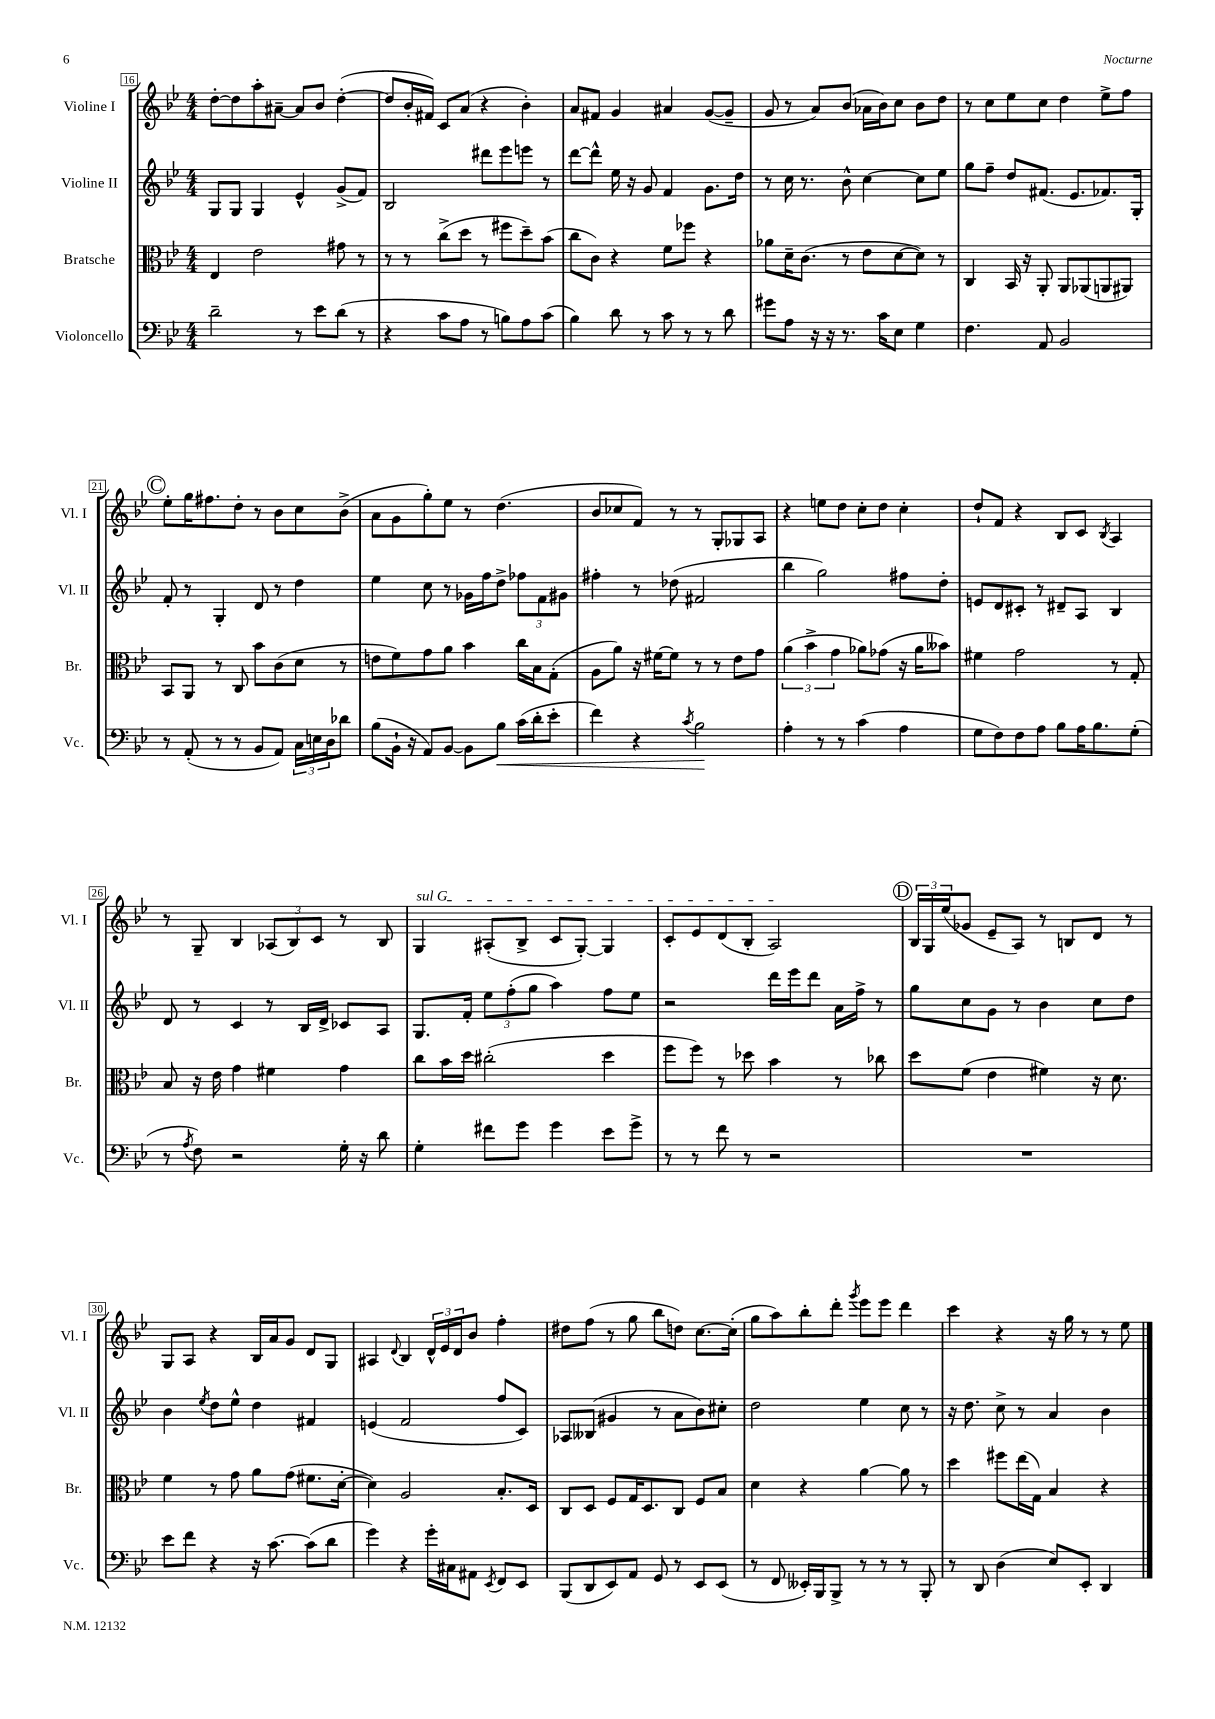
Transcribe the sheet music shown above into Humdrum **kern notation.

**kern	**kern	**kern	**kern
*staff4	*staff3	*staff2	*staff1
*clefF4	*clefC3	*clefG2	*clefG2
*k[b-e-]	*k[b-e-]	*k[b-e-]	*k[b-e-]
*M4/4	*M4/4	*M4/4	*M4/4
2d~	4E-	8G	[8dd'
.	.	8G	8dd]
.	2e-	4G	8aa'
.	.	.	[8a#~
8r	.	4e-^^	8a#]
8e-	.	.	8b-
(8d	8g#	(8g^	([4dd'
8r	8r	8f)	.
=	=	=	=
4r	8r	2B-	8dd]
.	8r	.	16b-'
.	.	.	16f#)
8c	(8cc^	.	8c
8A	8dd	.	(8a
8r	8r	8ddd#	4r
8B)	8ff#	8eee-	.
8A	8dd~)	8eee	4b-')
(8c	(8b-	8r	.
=	=	=	=
4B-)	8cc	[8ddd	8a
.	8c)	8ddd^^]	8f#
8d	4r	16ee-	4g
.	.	16r	.
8r	.	8g	.
8c	8f	4f	4a#
8r	8ff-	.	.
8r	4r	8.g	([8g
8d	.	.	8g~]
.	.	16dd	.
=	=	=	=
8g#	8a-	8r	8g
8A	16d~	16cc	8r
.	(8.c	8.r	.
16r	.	.	8a)
16r	.	.	.
8.r	8r	8b-^^	(8b-
.	8e-	[4cc	16a-
16c	.	.	16b-)
8E-	[8d	.	8cc
4G	8d])	8cc]	8b-
.	8r	8ee-	8dd
=	=	=	=
4.F	4C	8gg	8r
.	.	8ff~	8cc
.	16BB-	8dd	8ee-
.	16r	.	.
8AA	8AA'	(8.f#	8cc
2BB-	8AA	.	4dd
.	.	8.e-	.
.	(8AA-	.	.
.	8AA	8.f-)	8ee-^
.	8AA#)	.	8ff
.	.	16G'	.
=	=	=	=
8r	8BB-	8f'	8ee-'
(8AA'	8AA	8r	16gg
.	.	.	8.ff#
8r	8r	4G'	.
8r	8C	.	8dd'
8BB-	8b-	8d	8r
8AA)	(8c	8r	8b-
24C	8d	4dd	8cc
24E	.	.	.
24D	.	.	.
8d-	8r	.	(8b-^
=	=	=	=
(8B-	8e	4ee-	8a
16BB-`	8f)	.	8g
16r	.	.	.
8AA)	8g	8cc	8gg')
[8BB-	8a	8r	8ee-
8BB-]	4b-	16g-	8r
.	.	16ff	.
8B-	.	8dd^	(4.dd
(16c	16cc	12ff-	.
16d'	16B-	.	.
.	.	12f	.
8e-'	(8G'	.	.
.	.	12g#	.
=	=	=	=
4f)	8A	4ff#'	8b-
.	8a)	.	8cc-
4r	16r	8r	8f)
.	[16f#	.	.
.	8f#]	(8dd-	8r
8qc	.	.	.
2B-	8r	2f#	8r
.	8r	.	8G'
.	8e-	.	8G-
.	8g	.	8A
=	=	=	=
4A'	(6a	4bb-	4r
.	6b-^	.	.
8r	.	2gg)	8ee
.	6g	.	.
8r	.	.	8dd
(4c	8a-)	.	8cc'
.	(8g-	.	8dd
4A	16r	8ff#	4cc'
.	16a-	.	.
.	8b--)	8dd'	.
=	=	=	=
8G	4f#	8e	8dd`
8F)	.	8d	8f
8F	2g	8c#'	4r
8A	.	8r	.
8B-	.	8d#~	8B-
16A	.	8A	8c
8.B-	.	.	.
.	.	.	8qB-
.	8r	4B-	4A
(8G'	8G'	.	.
=	=	=	=
8r	8B-	8d	8r
8qA	.	.	.
8F)	16r	8r	8G~
.	16e-	.	.
2r	4g	4c	4B-
.	4f#	8r	(12A-
.	.	.	12B-)
.	.	16B-	.
.	.	.	12c
.	.	16d^	.
16G'	4g	8c-	8r
16r	.	.	.
8d	.	8A	8B-
=	=	=	=
4G'	8cc	8.G	4G
.	16b-	.	.
.	16dd	16f'	.
8f#	(2cc#'	12ee-	(8A#'
.	.	(12ff'	.
8g	.	.	8B-^
.	.	12gg	.
4g	.	4aa)	8c
.	.	.	[8G')
8e-	4dd	8ff	4G]
8g^	.	8ee-	.
=	=	=	=
8r	8ff	2r	8c'
8r	8ff)	.	8e-
8f	8r	.	(8d
8r	8dd-	.	8B-'
2r	4b-	16ddd	2A)
.	.	16eee-	.
.	.	8ddd	.
.	8r	16a	.
.	.	16ff^	.
.	8cc-	8r	.
=	=	=	=
1r	8dd	8gg	24B-
.	.	.	24G
.	.	.	(24ee-
.	(8f	8cc	8g-
.	4e-	8g	8e-~
.	.	8r	8A)
.	4f#)	4b-	8r
.	.	.	8B
.	16r	8cc	8d
.	8.d	.	.
.	.	8dd	8r
=	=	=	=
8e-	4f	4b-	8G
8f	.	.	8A
.	.	8qee-	.
4r	8r	8dd	4r
.	8g	8ee-^^	.
16r	8a	4dd	16B-
[8.c	.	.	16a
.	(8g	.	8g
(8c]	8.f#	4f#	8d
8d	.	.	8G
.	[16d'	.	.
=	=	=	=
4g)	4d])	(4e	4A#
.	.	.	8qqd
4r	2A	2f	4B-
16g'	.	.	24d^^
.	.	.	24e-
16C#	.	.	.
.	.	.	24d
8AA#	.	.	8b-
8qEE-	.	.	.
8FF	8.B-'	8ff	4ff'
8EE-	.	8c)	.
.	16D	.	.
=	=	=	=
(8BBB-	8C	8A-	8dd#
8DD	8D	(8B--	(8ff
8EE-)	8F	4g#	8r
8AA	16G	.	8gg
.	8.D	.	.
8GG	.	8r	8bb-
8r	8C	8a	8dd)
8EE-	8F	8b-)	[8.cc
(8EE-	8B-	8cc#'	.
.	.	.	(16cc']
=	=	=	=
8r	4d	2dd	8gg
8FF	.	.	8aa)
16EE--')	4r	.	8bb-'
16BBB-	.	.	.
8BBB-^	.	.	8ddd'
.	.	.	8qggg
8r	[4a	4ee-	8eee-
8r	.	.	8eee-
8r	8a]	8cc	4ddd
8BBB-'	8r	8r	.
=	=	=	=
8r	4dd	16r	4ccc
.	.	8.dd	.
8DD	.	.	.
(4D	8ff#	8cc^	4r
.	(16ee-	8r	.
.	16G)	.	.
8E-)	4B-	4a	16r
.	.	.	16gg
8EE-'	.	.	8r
4DD	4r	4b-	8r
.	.	.	8ee-
==	==	==	==
*-	*-	*-	*-
